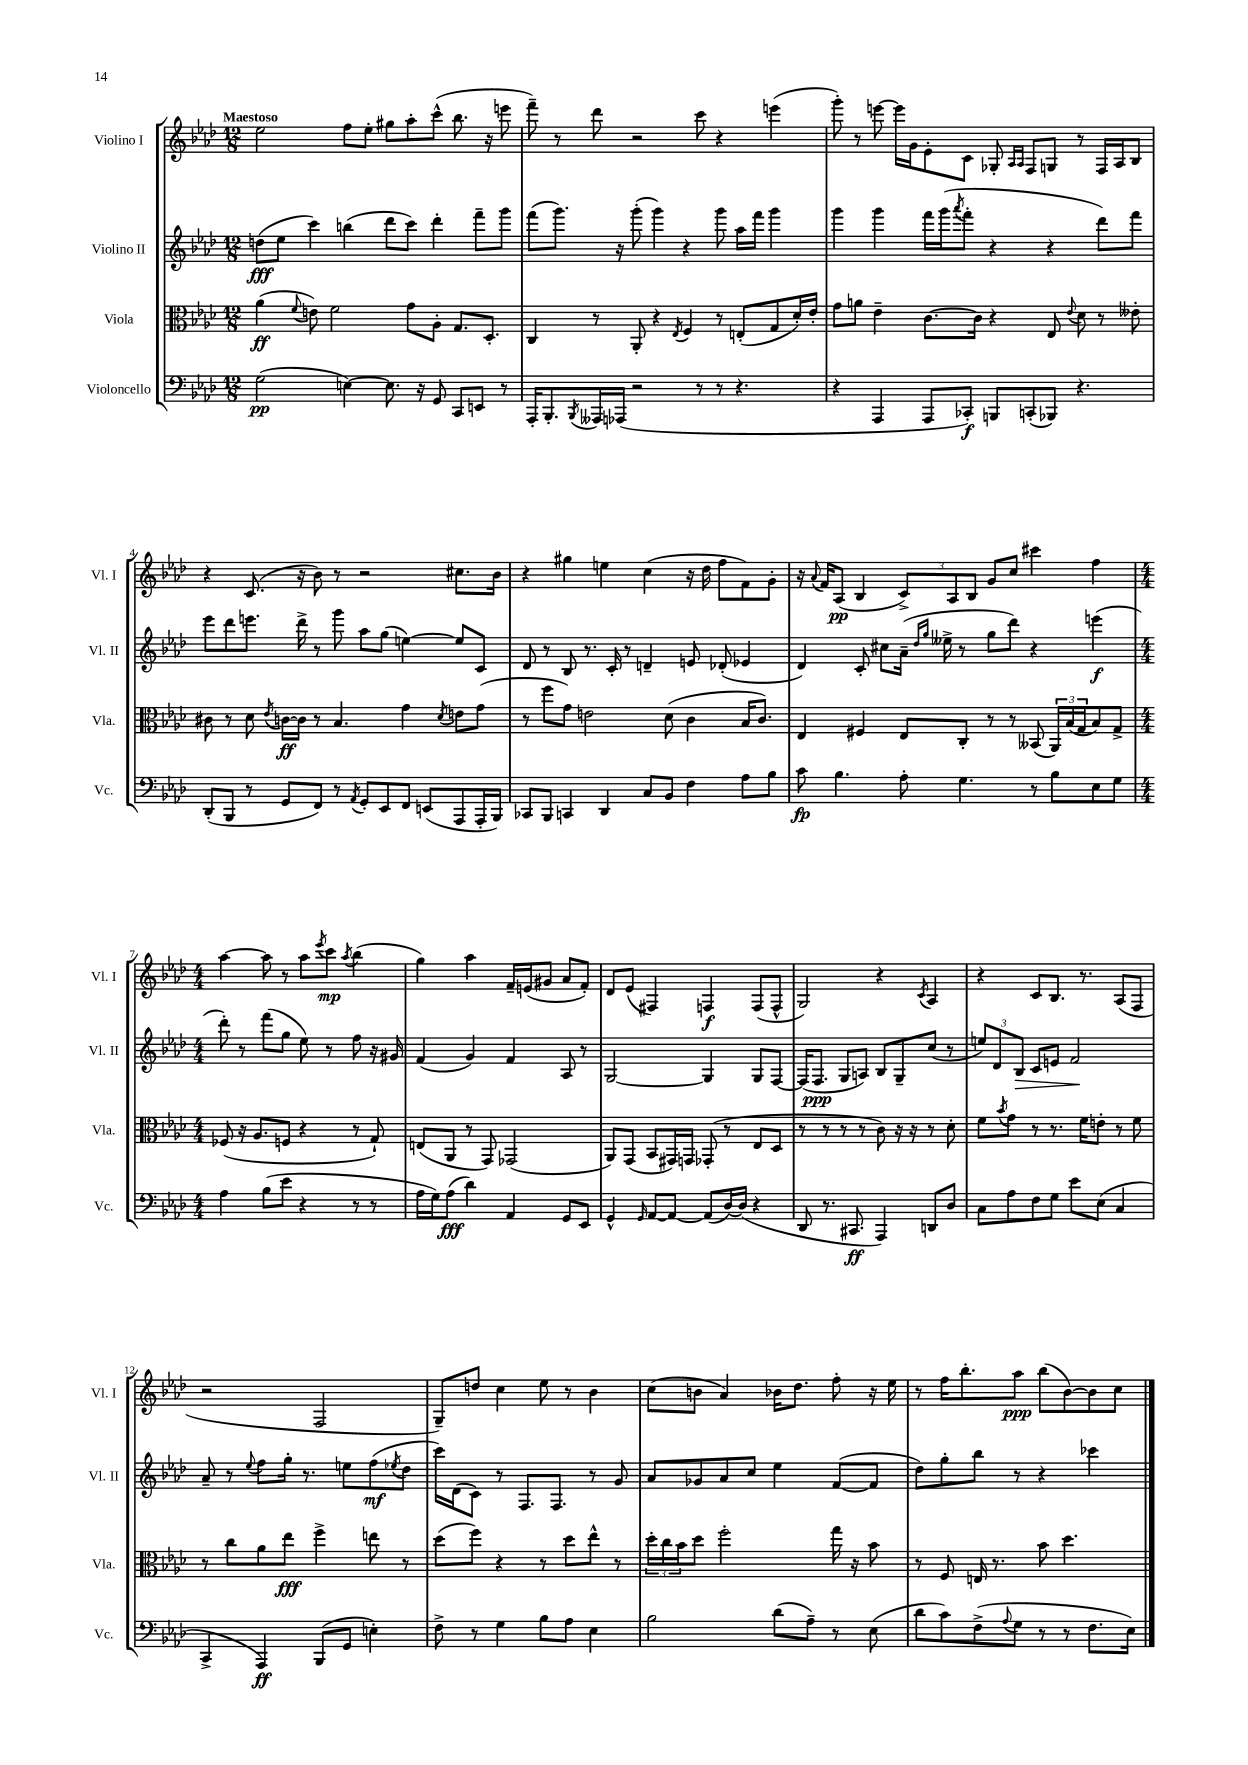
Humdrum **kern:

**kern	**kern	**kern	**kern
*staff4	*staff3	*staff2	*staff1
*clefF4	*clefC3	*clefG2	*clefG2
*k[b-e-a-d-]	*k[b-e-a-d-]	*k[b-e-a-d-]	*k[b-e-a-d-]
*M12/8	*M12/8	*M12/8	*M12/8
(2G	(4a-	(8dd	2ee-
.	.	8ee-	.
.	8qqf	.	.
.	8e)	4ccc)	.
.	2f	.	.
[4E)	.	(4bb	8ff
.	.	.	8ee-'
8.E]	.	8ddd-	8gg#
.	8g	8ccc)	8aa-'
16r	.	.	.
8GG	8A-'	4ddd-'	(8ccc^^
8CC	8.G	.	8.bb-
8EE	.	8fff~	.
.	8.D-'	.	16r
8r	.	8ggg	8eee
=	=	=	=
16AAA-'	4C	(8fff	8fff~)
8.BBB-'	.	.	.
.	.	8.ggg)	8r
8qBBB-	.	.	.
16AAA--	8r	.	8ddd-
(16AAA-	.	16r	.
2r	8AA-'	(8ggg'	2r
.	4r	4ggg)	.
.	8qE-	.	.
.	4F	4r	.
8r	.	.	8ccc
8r	8r	8ggg	4r
4.r	(8E'	16aa-	.
.	.	16fff	.
.	8G	4ggg	(4eee
.	16d-')	.	.
.	16e-'	.	.
=	=	=	=
4r	8g	4ggg	8ggg')
.	8a	.	8r
4AAA-	4e-~	4ggg	[8eee
.	.	.	16eee]
.	.	.	16g
8AAA-	[8.c	16fff	8e-'
.	.	(16ggg	.
.	.	8qaaa-	.
8CC-')	.	8fff'	8c
.	16c]	.	.
8BBB	4r	4r	8G-'
.	.	.	16qqA-
.	.	.	16qqA-
(8CC'	.	.	8F
8BBB-)	8E-	4r	8G
.	8qqe-	.	.
4.r	8d-	.	8r
.	8r	8ddd-)	16F
.	.	.	16A-
.	8e--'	8fff	8B-
=	=	=	=
(8DD-'	8c#	8eee-	4r
8BBB-	8r	8ddd-	.
8r	8d-	8.eee	(8.c
.	8qe-	.	.
8GG	[16c	.	.
.	16c]	16ddd-^	16r
8FF)	8r	8r	8b-)
8r	4.B-	8ggg	8r
8qAA-	.	.	.
8GG'	.	8aa-	2r
8EE-	.	(8gg	.
8FF	4g	[4ee)	.
(8EE	.	.	.
.	8qd-	.	.
8AAA-	8e	8ee]	8.cc#
16AAA-'	(8g	8c	.
16BBB-)	.	.	16b-
=	=	=	=
8CC-	8r	8d-	4r
8BBB-	8ff	8r	.
4CC	8g)	8B-	4gg#
.	2e	8.r	.
4DD-	.	.	4ee
.	.	16c'	.
.	.	8r	.
8C	.	4d~	(4cc
8BB-	(8d-	.	.
4F	4c	8e	16r
.	.	.	16dd-
.	.	(8d-'	8ff
8A-	16B-	4e-	8f)
.	8.c)	.	.
8B-	.	.	8g'
=	=	=	=
8c	4E-	4d-)	16r
.	.	.	8qqa-
.	.	.	16f
4.B-	.	.	(8A-
.	4F#	8c'	4B-
.	.	8cc#	.
8A-'	8E-	(16a-~	12c^)
.	.	16qqdd-	.
.	.	16qqgg	.
.	.	16ee--^	.
.	.	.	12A-
4.G	8C'	8r	.
.	.	.	12B-
.	8r	8gg	8g
.	8r	8ddd-)	8cc
8r	(8BB--	4r	4ccc#
8B-	24AA-)	.	.
.	(24B-	.	.
.	24G	.	.
8E-	8B-)	(4eee	4ff
8G	8G^	.	.
=	=	=	=
*M4/4	*M4/4	*M4/4	*M4/4
4A-	(8F-	8ddd-')	[4aa-
.	16r	8r	.
.	8.A-	.	.
(8B-	.	(8fff	8aa-]
8e-	8F	8gg	8r
4r	4r	8ee-)	8aa-
.	.	.	8qeee-
.	.	8r	8ccc
.	.	.	8qaa-
8r	8r	8ff	(4bb-
8r	8G`)	16r	.
.	.	16g#	.
=	=	=	=
16A-	(8E	(4f	4gg)
16G)	.	.	.
(8A-	8AA-	.	.
4d-)	8r	4g)	4aa-
.	8GG)	.	.
4AA-	(2GG-	4f	16f~
.	.	.	(16e
.	.	.	8g#
8GG	.	8A-	8a-
8EE-	.	8r	8f')
=	=	=	=
4GG^^	8AA-)	[2G	8d-
.	(8GG	.	(8e-
16qqGG	.	.	.
[8AA-	8BB-	.	4F#)
8AA-_	16GG#)	.	.
.	16GG	.	.
(8AA-]	(8GG-'	4G]	4F
[16D-)	8r	.	.
(16D-]	.	.	.
4r	8E-	8G	(8F
.	8D-	[8F	8F^^
=	=	=	=
8DD-	8r	(16F]	2G)
.	.	8.F	.
8.r	8r	.	.
.	8r	8G	.
8.CC#	.	.	.
.	8r	8A)	.
4AAA-)	8c)	8B-	4r
.	16r	8G~	.
.	16r	.	.
.	.	.	8qc
8DD	8r	(8cc	4A-
8D-	8d-'	8r	.
=	=	=	=
8C	8f	12ee)	4r
.	.	12d-	.
.	8qb-	.	.
8A-	8g	.	.
.	.	12B-	.
8F	8r	8c	8c
8G	8.r	8e	8.B-
8e-	.	2f	.
.	16f	.	8.r
(8E-	8e'	.	.
4C	8r	.	(8A-
.	8f	.	8F
=	=	=	=
4CC^	8r	8a-~	2r
.	8cc	8r	.
.	.	8qqee-	.
4AAA-)	8a-	8ff	.
.	8ee-	16gg'	.
.	.	8.r	.
(8BBB-	4ff^	.	2F
8GG	.	8ee	.
4E')	8ee	(8ff	.
.	.	8qee-	.
.	8r	8dd-	.
=	=	=	=
8F^	(8dd-	16ccc)	8G~)
.	.	(16d-	.
8r	8ff)	8c)	8dd
4G	4r	8r	4cc
.	.	8.F	.
8B-	8r	.	8ee-
.	.	8.F	.
8A-	8dd-	.	8r
4E-	8ee-^^	8r	4b-
.	8r	8g	.
=	=	=	=
2B-	24dd-'	8a-	(8cc
.	24cc	.	.
.	24b-	.	.
.	8dd-	8g-	8b
.	2ff'	8a-	4a-)
.	.	8cc	.
(8d-	.	4ee-	16b-
.	.	.	8.dd-
8A-~)	.	.	.
8r	16gg	([8f	8ff'
.	16r	.	.
(8E-	8b-	8f]	16r
.	.	.	16ee-
=	=	=	=
8d-	8r	8dd-)	8r
8c)	8F	8gg'	16ff
.	.	.	8.bb-'
(8F^	16E	8bb-	.
.	8.r	.	.
8qqA-	.	.	.
8G	.	8r	8aa-
8r	8b-	4r	(8bb-
8r	4.dd-	.	[8b-)
8.F	.	4ccc-	8b-]
.	.	.	8cc
16E-)	.	.	.
==	==	==	==
*-	*-	*-	*-
